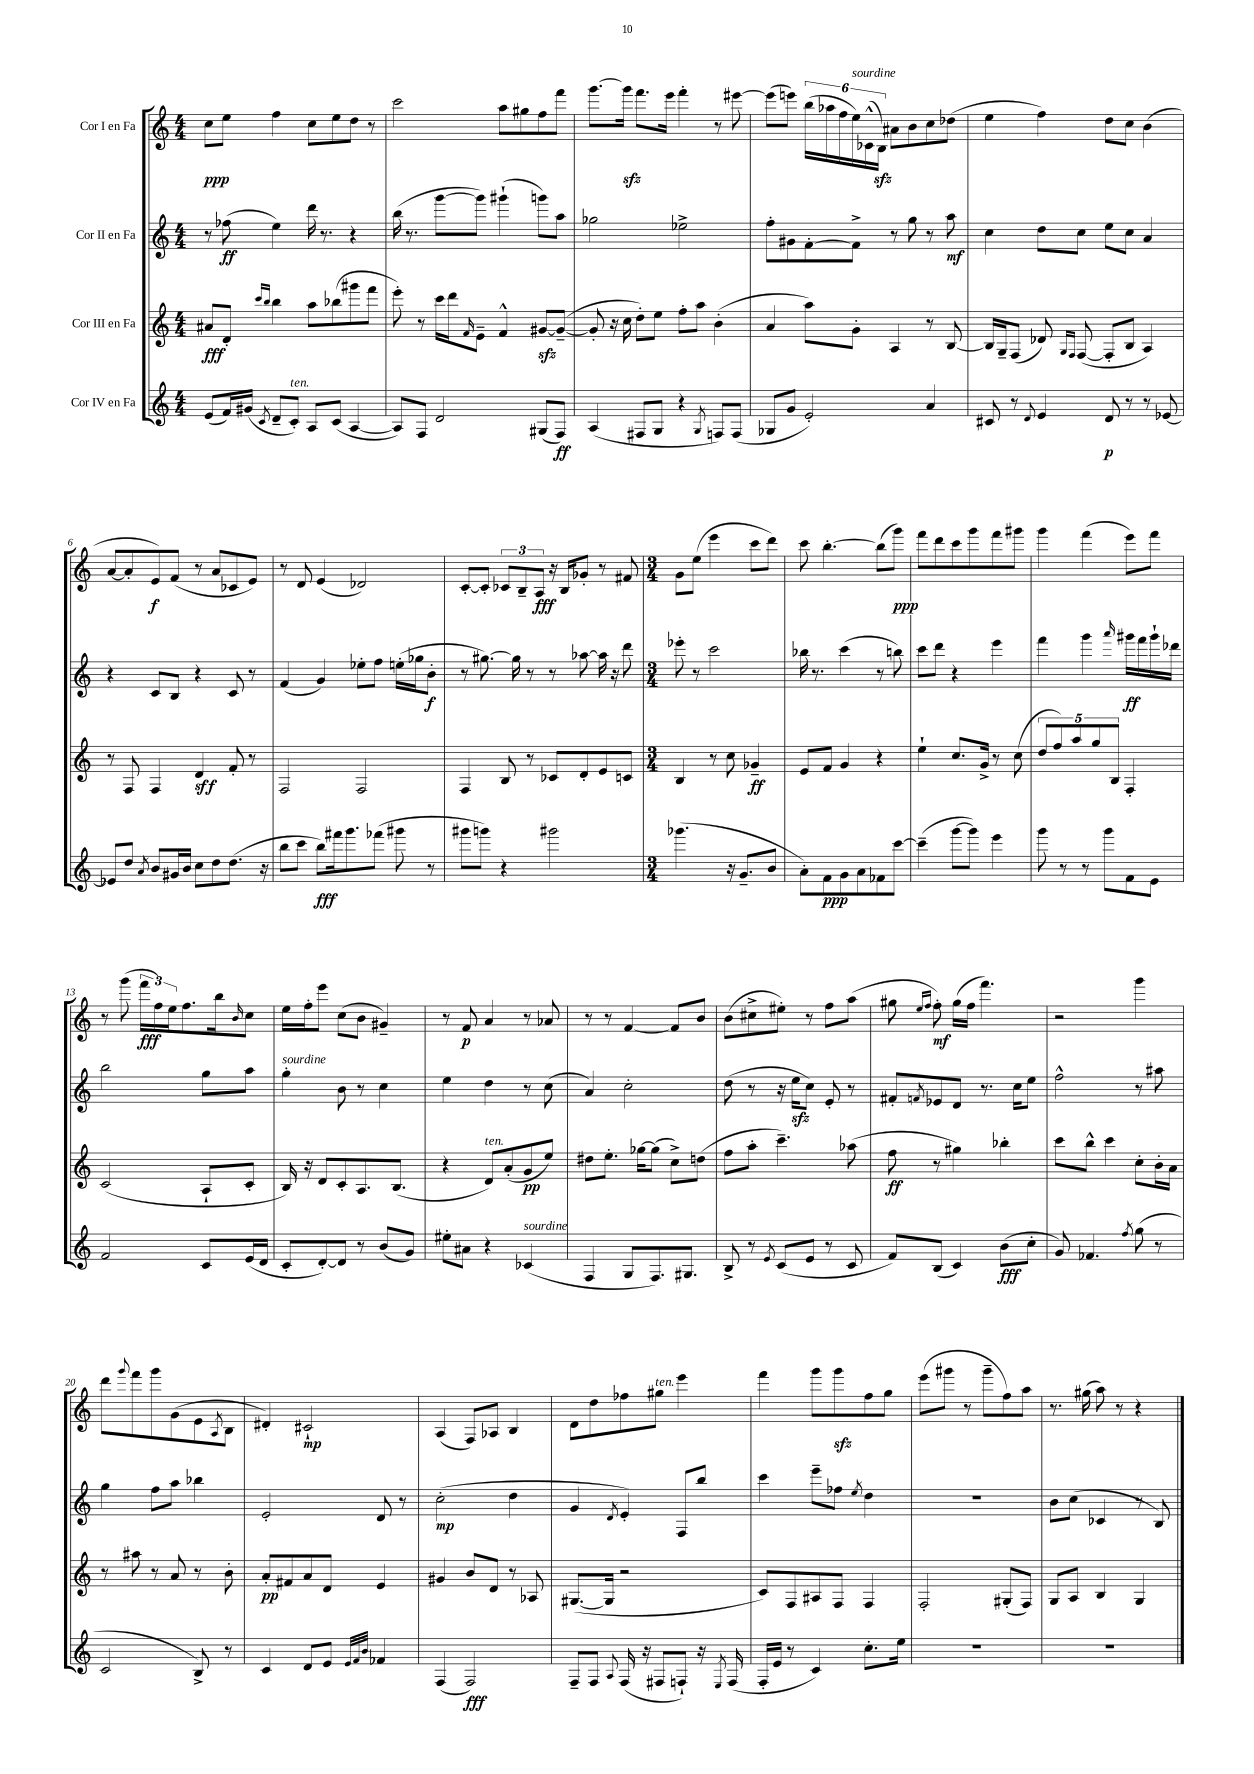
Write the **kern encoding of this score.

**kern	**kern	**kern	**kern
*staff4	*staff3	*staff2	*staff1
*clefG2	*clefG2	*clefG2	*clefG2
*k[]	*k[]	*k[]	*k[]
*M4/4	*M4/4	*M4/4	*M4/4
(8e	8a#	8r	8cc
16f)	8d'	(8ff-	8ee
(16g#	.	.	.
.	16qqccc	.	.
8qc	16qqbb	.	.
8d~	4bb	4ee)	4ff
8c')	.	.	.
8A	8aa	16ddd	8cc
.	.	8.r	.
(8c	(8bb-	.	8ee
[4A	8ggg#	4r	8dd
.	8fff	.	8r
=	=	=	=
8A])	8eee')	(16bb	2ccc
.	.	8.r	.
8F	8r	.	.
2d	16ccc	[8ggg	.
.	16ddd	.	.
.	16qqf	.	.
.	8e~	8ggg])	.
.	4f^^	(4ggg#`	8aa
.	.	.	8gg#
(8G#	[8g#	8ggg)	8ff
8F)	(8g#~_	8aa	8fff
=	=	=	=
(4A	8g#']	2gg-	[8.ggg
.	16r	.	.
.	16cc	.	16ggg]
8F#	8dd')	.	8.fff
8G	8ee	.	.
.	.	.	16eee
4r	8ff'	2ee-^	4fff'
.	8aa	.	.
8qG	.	.	.
8F)	(4b'	.	8r
(8F	.	.	[8eee#
=	=	=	=
8G-	4a	8ff'	(8eee#]
8g	.	8g#	8eee)
2e')	8aa)	[8f'	(24bb
.	.	.	24aa-
.	.	.	24ff
.	8g'	8f^]	24ee)
.	.	.	(24c-^^
.	.	.	24B)
.	4A	8r	8a#
.	.	8gg	8b
4a	8r	8r	8cc
.	[8B	8aa	(8dd-
=	=	=	=
8c#	16B]	4cc	4ee
.	16G~	.	.
8r	(8F	.	.
8qqd	.	.	.
4e	8d-)	8dd	4ff)
.	16qqG	.	.
.	16qqF	.	.
.	([8F	8cc	.
8d	8F']	8ee	8dd
8r	8B	8cc	8cc
8r	4A)	4a	(4b
[8e-	.	.	.
=	=	=	=
8e-]	8r	4r	[8a
8dd	8F	.	8a']
8qa	.	.	.
8b	4F	8c	8e)
16g#	.	8B	(8f
16b	.	.	.
8cc	4d	4r	8r
8dd	.	.	8a
(8.dd	8f'	8c	8c-
.	8r	8r	8e)
16r	.	.	.
=	=	=	=
8bb	2F	(4f	8r
8ccc	.	.	8d
8bb)	.	4g)	(4e
16fff#	.	.	.
8.ggg	.	.	.
.	2F	8ee-'	2d-)
(8fff-	.	8ff	.
8ggg#	.	(16ee'	.
.	.	16gg-	.
8r	.	8b'	.
=	=	=	=
8ggg#	4F	8r	[8c'
8ggg)	.	[8.gg#)	8c']
4r	8B	.	12c-
.	.	16gg#]	.
.	.	.	12B~
.	8r	8r	.
.	.	.	12A
2ggg#	8c-	8r	16r
.	.	.	16B
.	8d'	[8aa-	8g-'
.	8e	16aa-]	8r
.	.	16r	.
.	8c	8ddd	8f#
=	=	=	=
*M3/4	*M3/4	*M3/4	*M3/4
(4.ggg-	4B	8eee-'	8g
.	.	8r	(8ee
.	8r	2ccc	4eee
16r	8cc	.	.
8.g~	.	.	.
.	4g-~	.	8ccc
8b	.	.	8ddd)
=	=	=	=
8a')	8e	16bb-	8ccc
.	.	8.r	.
8f	8f	.	[4.bb'
8g	4g	(4ccc	.
8a	.	.	.
8f-	4r	8r	(8bb]
[8ccc	.	8bb)	8ggg)
=	=	=	=
(4ccc~]	4ee`	8ccc	8fff
.	.	8ddd	8ddd
[8ggg	8.cc	4r	8ccc
8ggg])	.	.	8ggg
.	16g^	.	.
4eee	8r	4eee	8fff
.	(8cc	.	8ggg#
=	=	=	=
8ggg	10dd	4fff	4ggg
.	10ff)	.	.
8r	.	.	.
.	10aa	.	.
8r	.	4ggg	(4fff
.	10gg	.	.
8ggg	.	.	.
.	10B	.	.
.	.	16qqaaa	.
8f	4F'	16ggg#	8eee)
.	.	16fff	.
8e	.	16ggg#`	8fff
.	.	16ddd-	.
=	=	=	=
2f	(2c	2bb	8r
.	.	.	(8ggg
.	.	.	24fff
.	.	.	24ff)
.	.	.	24ee
.	.	.	8.ff
8c	8A`	8gg	.
.	.	.	16bb
.	.	.	16qqb
(16e	8c'	8aa	8cc
16d	.	.	.
=	=	=	=
8c'	16B)	4gg'	16ee
.	16r	.	16ff'
[8d')	8d	.	8eee
8d]	8c'	8b	(8cc
8r	8.A	8r	8b
(8b	.	4cc	4g#~)
.	(8.B	.	.
8g)	.	.	.
=	=	=	=
8ee#'	4r	4ee	8r
8a#	.	.	8f
4r	8d)	4dd	4a
.	(8a'	.	.
(4c-	8g	8r	8r
.	8ee)	(8cc	8a-
=	=	=	=
4F	8dd#	4a)	8r
.	8.ee'	.	8r
8G	.	2cc'	[4f
.	[16gg-	.	.
8.F)	(8gg-]	.	.
.	8cc^)	.	8f]
8.G#	.	.	.
.	(8dd	.	8b
=	=	=	=
8B^	8ff	(8dd	(8b
8r	8aa'	8r	8cc#^
8qe	.	.	.
(8c	4.ccc~)	16r	8ee#')
.	.	16ee	.
8e	.	8cc)	8r
8r	.	8e'	8ff
8c	(8aa-	8r	(8aa
=	=	=	=
8f)	8ff	8f#'	8gg#
.	.	.	16qqee
.	.	8qf	16qqff
(8B	8r	8e-	8ff')
4c)	4gg#)	8d	(16gg#
.	.	.	16ff
.	.	8.r	4.fff)
(8b	4bb-'	.	.
.	.	16cc	.
8cc'	.	8ee	.
=	=	=	=
8g)	8ccc	2ff^^	2r
4.f-	8bb^^	.	.
.	4ccc	.	.
8qff	.	.	.
(8gg	8cc'	8r	4ggg
8r	16b'	8aa#	.
.	16a	.	.
=	=	=	=
2c	8r	4gg	8ddd
.	.	.	8qqggg
.	8aa#	.	8fff
.	8r	8ff	8ggg
.	8a	8aa	(8g
8B^)	8r	4bb-	8e
.	.	.	8qA
8r	8b'	.	8B
=	=	=	=
4c	8a'	2e'	4d#')
.	8f#	.	.
8d	8a	.	2c#`
8e	8d	.	.
32qqe	.	.	.
32qqf	.	.	.
32qqb	.	.	.
4f-	4e	8d	.
.	.	8r	.
=	=	=	=
(4F	4g#	(2cc'	(4A
2F)	8b	.	8F)
.	8d	.	8A-
.	8r	4dd	4B
.	8A-	.	.
=	=	=	=
8F~	([8.G#	4g	8d
8F	.	.	8dd
.	16G#]	.	.
8qqA	.	8qd	.
(16F	2r	4e')	8ff-
16r	.	.	.
8F#	.	.	8gg#
8F`)	.	8F	4eee
16r	.	8bb	.
8qE	.	.	.
(16F	.	.	.
=	=	=	=
16F'	8c)	4ccc	4fff
16e	.	.	.
8r	8F	.	.
4c)	8A#	8eee~	8ggg
.	8F	8ff-	8ggg
.	.	8qee	.
8.cc'	4F	4dd	8ff
.	.	.	8gg
16ee	.	.	.
=	=	=	=
2.r	2F'	2.r	(8eee
.	.	.	8ggg#
.	.	.	8r
.	.	.	8ggg#~
.	(8G#'	.	8ff)
.	8F)	.	8aa
=	=	=	=
2.r	8G	8b	8.r
.	8A	(8cc	.
.	.	.	(16gg#
.	4B	4c-	8aa)
.	.	.	8r
.	4G	8r	4r
.	.	8B)	.
==	==	==	==
*-	*-	*-	*-
